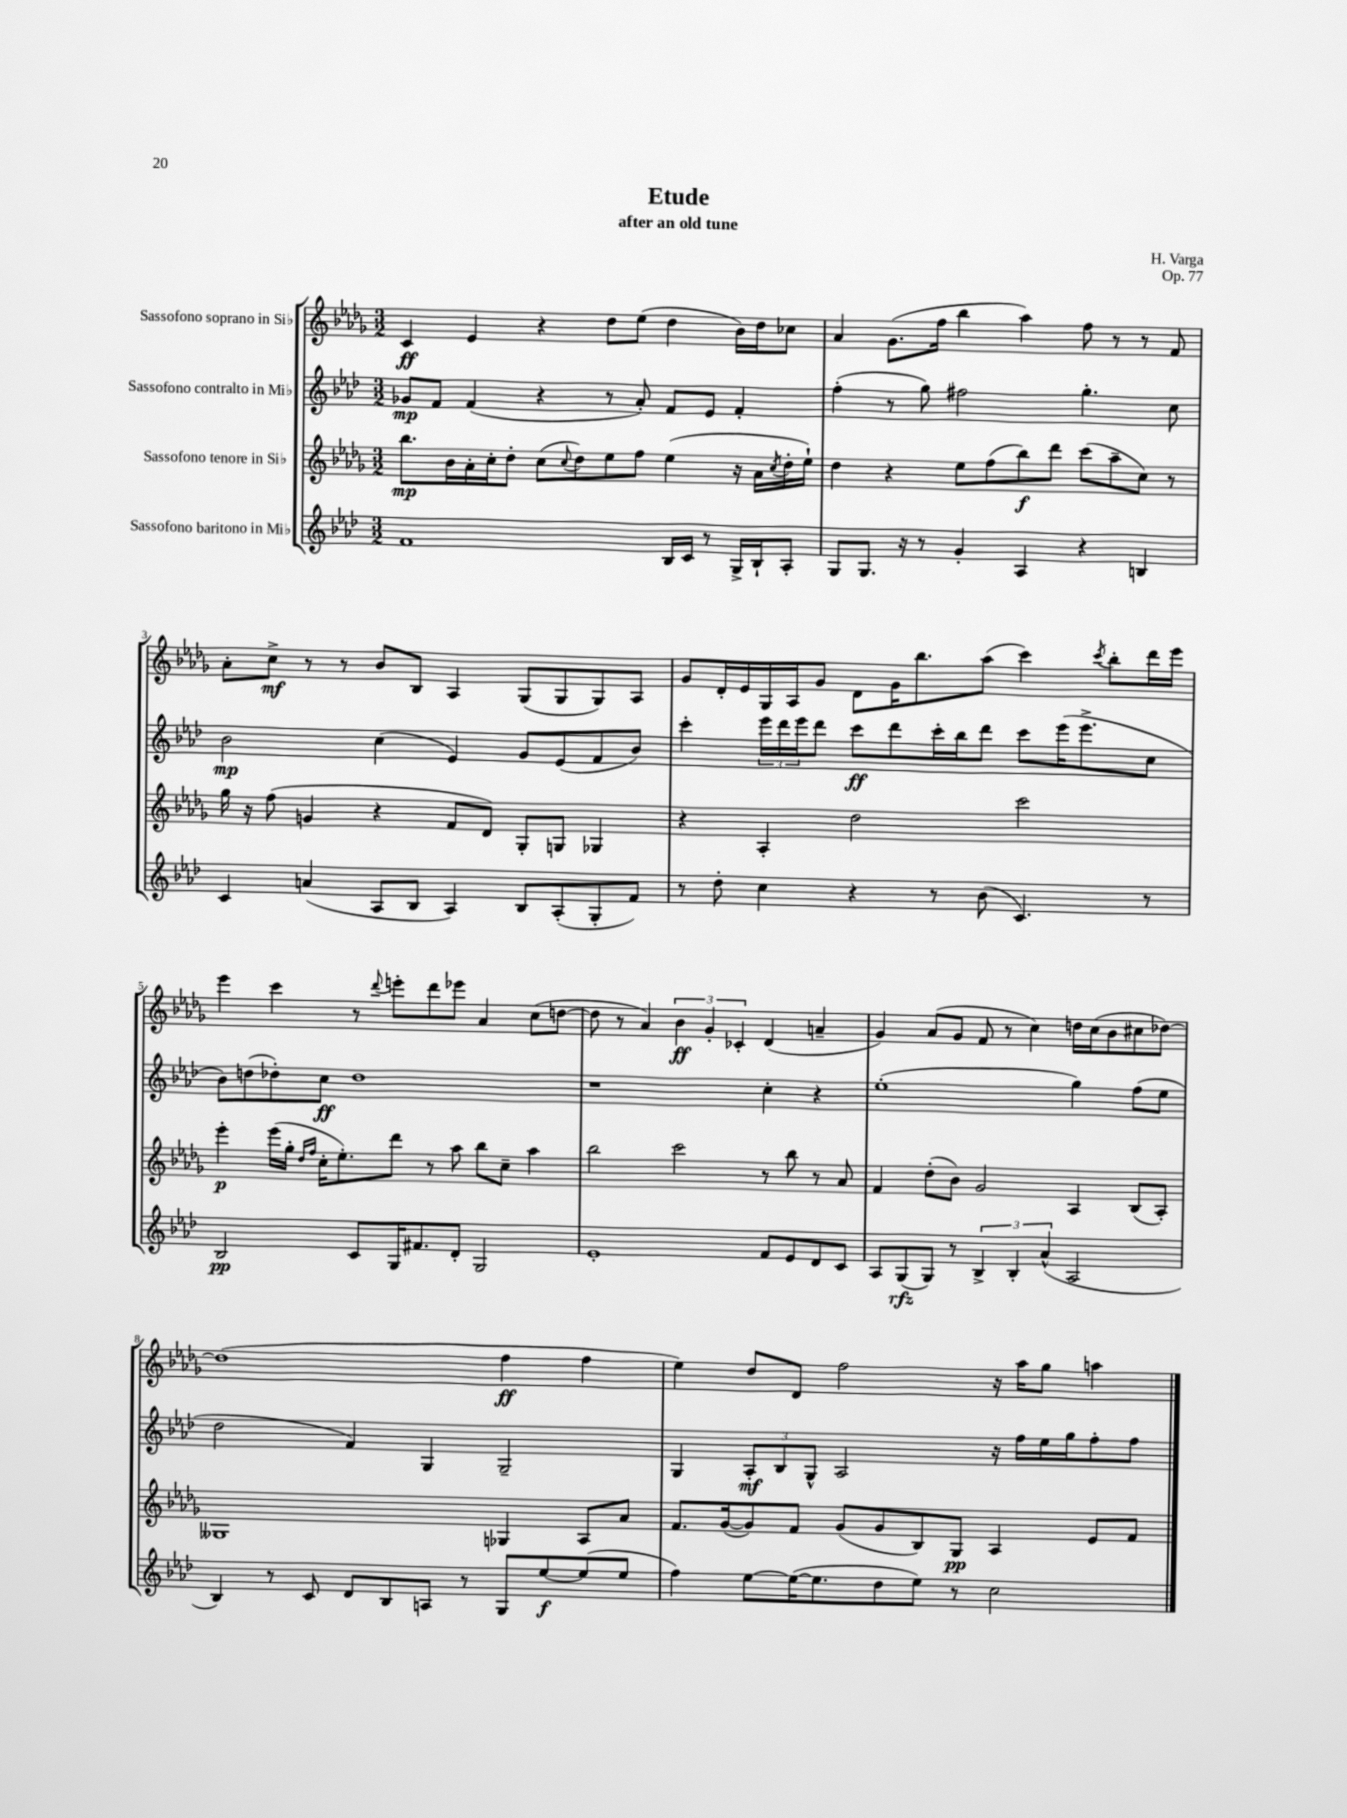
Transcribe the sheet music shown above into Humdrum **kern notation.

**kern	**kern	**kern	**kern
*staff4	*staff3	*staff2	*staff1
*clefG2	*clefG2	*clefG2	*clefG2
*k[b-e-a-d-]	*k[b-e-a-d-g-]	*k[b-e-a-d-]	*k[b-e-a-d-g-]
*M3/2	*M3/2	*M3/2	*M3/2
1f	8.bb-	8g-	4c
.	.	8f	.
.	16b-	.	.
.	16a-'	(4f	4e-
.	16cc'	.	.
.	8dd-'	.	.
.	(8cc	4r	4r
.	8qqcc	.	.
.	8dd-)	.	.
.	8ee-	8r	8dd-
.	8ff	8a-')	(8ee-
16B-	(4ee-	8f	4dd-
16c	.	.	.
8r	.	8e-	.
16G^	16r	4f'	16b-)
16B-`	16a-	.	16dd-
.	8qcc	.	.
8A-'	16dd-'	.	8cc-
.	16ee-`)	.	.
=	=	=	=
8G	4dd-	(4ff'	4a-
8.G	.	.	.
.	4r	8r	(8.g-
16r	.	.	.
8r	.	8gg)	.
.	.	.	16ff
4g'	8ee-	2ff#	4bb-
.	(8ff	.	.
4A-	8bb-)	.	4aa-)
.	8ddd-	.	.
4r	(8ccc	4.gg'	8ff
.	8aa-~	.	8r
4B	8cc)	.	8r
.	8r	8cc	8f
=	=	=	=
4c	16gg-	2b-	8a-'
.	16r	.	.
.	(8ff	.	8cc^
(4a	4g	.	8r
.	.	.	8r
8A-	4r	(4cc	8b-
8B-	.	.	8B-
4A-)	8f	4e-)	4A-
.	8d-)	.	.
8B-	8G-'	8g	(8G-
(8A-'	8G	(8e-	8G-
8G'	4G-	8f	8G-)
8f)	.	8b-)	8A-
=	=	=	=
8r	4r	4ccc'	8g-
8dd-'	.	.	16d-'
.	.	.	16e-
4cc	4A-'	24eee-	16G-
.	.	24ddd-	.
.	.	.	16A-
.	.	24eee-	.
.	.	8ddd-	8g-
4r	2dd-	8ccc	8d-
.	.	8ddd-	16g-
.	.	.	8.bb-
8r	.	16ccc'	.
.	.	16bb-	.
(8b-	.	8ddd-	(8aa-
4.c)	2ccc	8ccc	4ccc)
.	.	(16eee-	.
.	.	8.eee-^	.
.	.	.	8qccc
.	.	.	8bb-'
8r	.	8cc	16ddd-
.	.	.	16eee-
=	=	=	=
2B-	4eee-'	8b-)	4eee-
.	.	(8dd	.
.	(16eee-	8dd-')	4ccc
.	16gg-'	.	.
.	16qqdd-	.	.
.	16qqff	.	.
.	16cc'	8cc	.
.	8.ee-')	.	.
8c	.	1dd-	8r
.	.	.	8qqddd-
16G	8ddd-	.	8eee'
8.f#	.	.	.
.	8r	.	8ddd-
8d-'	8aa-	.	8eee-
2G	8bb-	.	4a-
.	8cc~	.	.
.	4aa-	.	(8cc
.	.	.	[8dd
=	=	=	=
1e-'	2bb-	1r	8dd]
.	.	.	8r
.	.	.	4a-)
.	2ccc	.	6b-
.	.	.	6g-'
.	.	.	6c-'
8f	8r	4cc'	(4d-
8e-	8bb-	.	.
8d-	8r	4r	4a~
8c	8a-	.	.
=	=	=	=
8A-	4f	(1ee-'	4g-)
(8G	.	.	.
8G)	(8dd-'	.	(8a-
8r	8b-)	.	8g-
6B-^	2g-	.	8f
.	.	.	8r
6B-'	.	.	.
.	.	.	4cc)
(6a-^^	.	.	.
2A-	4A-	4gg)	16dd
.	.	.	(16cc
.	.	.	8b-
.	(8B-	(8ff	8cc#
.	8A-')	8ee-	[8dd-)
=	=	=	=
4B-)	1G--	2dd-	(1dd-]
8r	.	.	.
8c	.	.	.
8d-	.	4f)	.
8B-	.	.	.
8A	.	4G	.
8r	.	.	.
8G	4G-	2G~	4ff
[8ee-	.	.	.
(8ee-]	8A-	.	4ff
8ee-	8a-	.	.
=	=	=	=
4ff)	8.f	4G	4ee-)
.	([16g-	.	.
[8ee-	8g-])	12A-'	8dd-
.	.	12B-	.
(16ee-_	8f	.	8d-
.	.	12G^^	.
8.ee-]	.	.	.
.	(8g-	2A-	2ff
8dd-	8g-	.	.
8ee-)	8B-)	.	.
8r	8G-	.	.
2cc	4A-	16r	16r
.	.	16ff	16aa-
.	.	16ee-	8gg-
.	.	16gg	.
.	8e-	8ff'	4aa
.	8f	8ff	.
==	==	==	==
*-	*-	*-	*-
